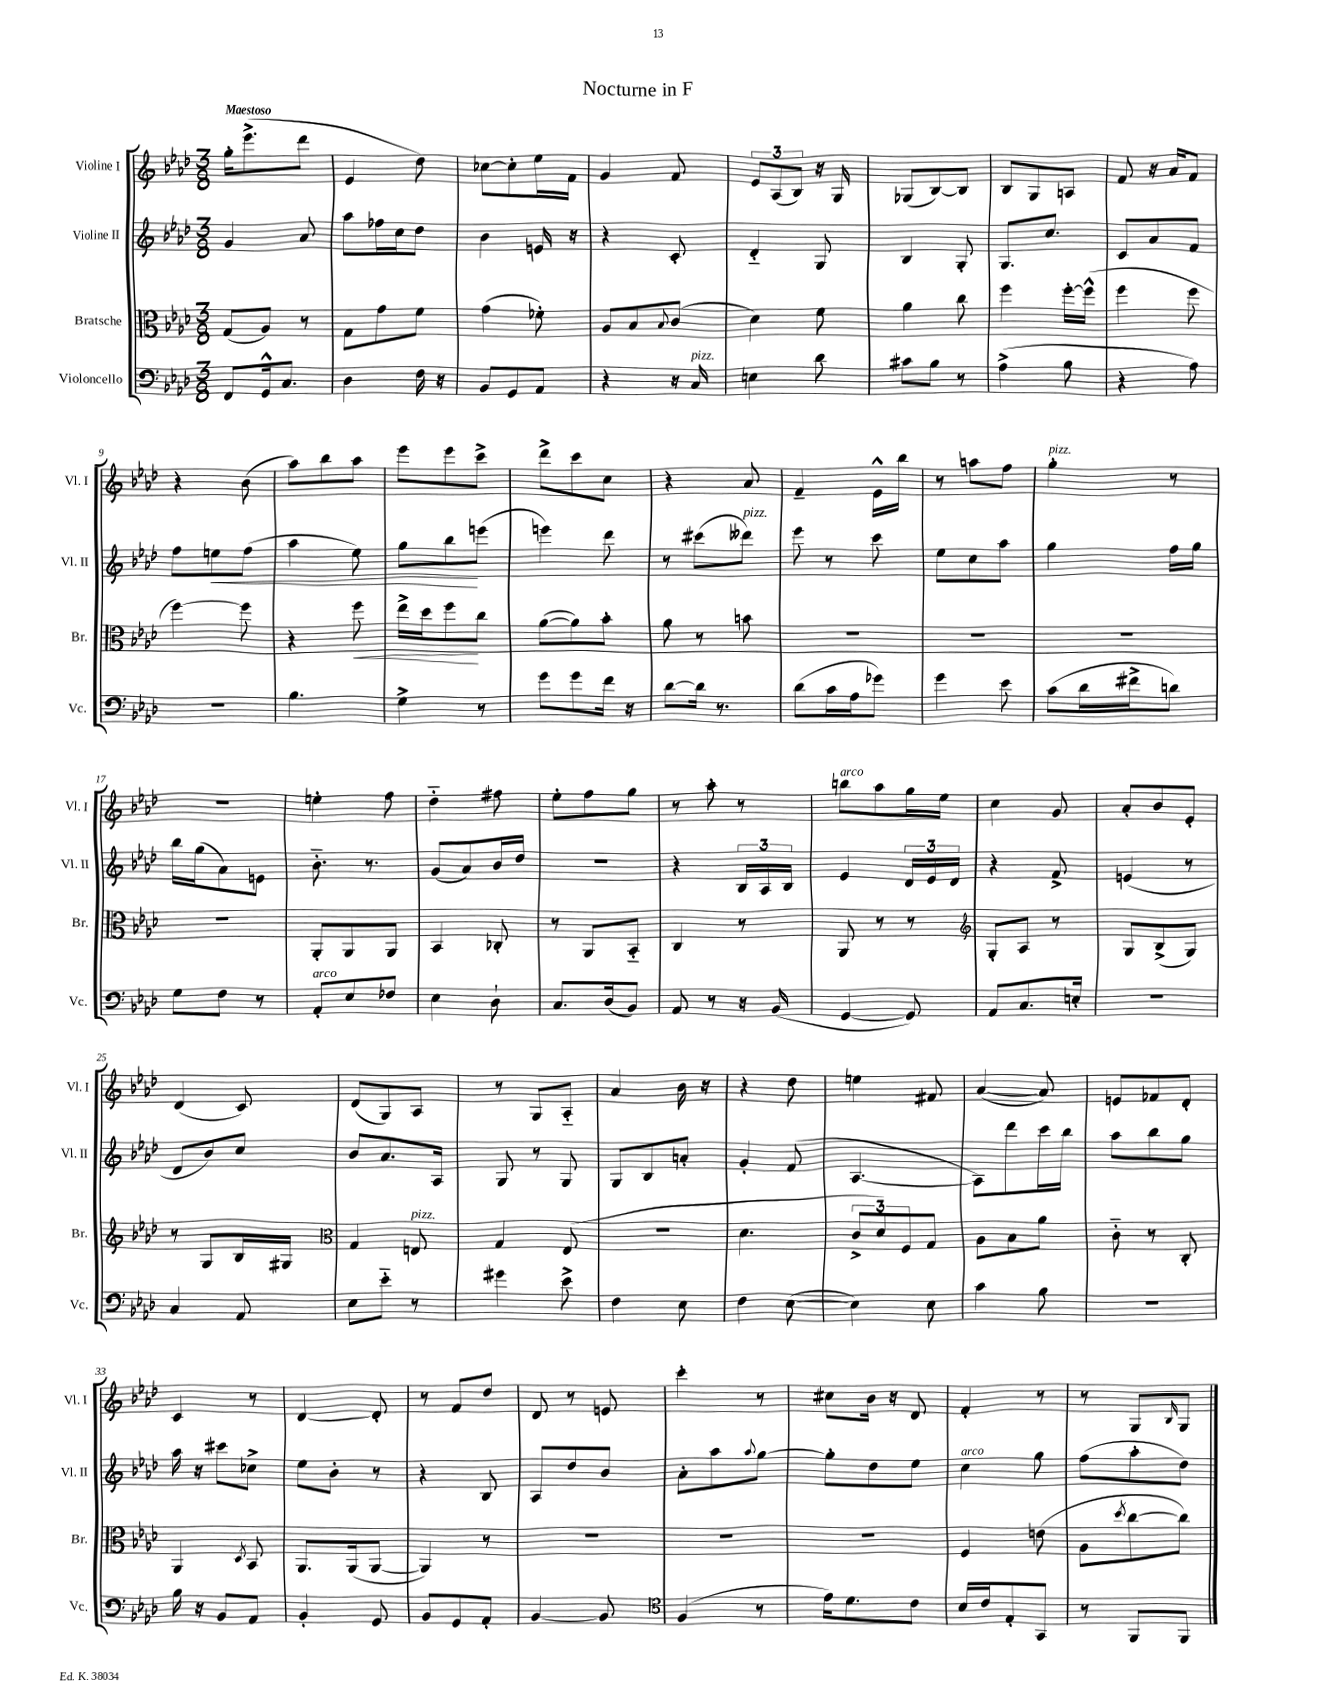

**kern	**kern	**kern	**kern
*staff4	*staff3	*staff2	*staff1
*clefF4	*clefC3	*clefG2	*clefG2
*k[b-e-a-d-]	*k[b-e-a-d-]	*k[b-e-a-d-]	*k[b-e-a-d-]
*M3/8	*M3/8	*M3/8	*M3/8
8FF	(8G	4g	16gg'
.	.	.	(8.eee-^
16GG^^	8A-)	.	.
8.C	.	.	.
.	8r	8a-	8ddd-
=	=	=	=
4D-	8G	8aa-	4e-
.	8g	16ff-	.
.	.	16cc	.
16F	8f	8dd-	8dd-)
16r	.	.	.
=	=	=	=
8BB-	(4g	4b-	[8cc-
8GG	.	.	8cc-']
8AA-	8f-')	16e	16ee-
.	.	16r	16f
=	=	=	=
4r	8A-	4r	4g
.	8B-	.	.
.	8qqB-	.	.
16r	(8c	8c'	8f
16C	.	.	.
=	=	=	=
4E	4d-)	4d-'~	12e-
.	.	.	(12A-
.	.	.	12B-)
8d-	8f	8G	16r
.	.	.	16G
=	=	=	=
8c#	4a-	4B-	(8G-
8B-	.	.	[8B-)
8r	8cc	8G'	8B-]
=	=	=	=
(4A-^	4ff	8.G	8B-
.	.	.	8G
.	.	8.cc	.
8B-	[16ff'	.	8A
.	(16ff^^]	.	.
=	=	=	=
4r	4ff	8c	8f
.	.	8a-	16r
.	.	.	16a-
8A-)	8ff	8f	8f
=	=	=	=
4.r	[4ff)	8ff	4r
.	.	8ee	.
.	8ff]	(8ff	(8b-
=	=	=	=
4.B-	4r	4aa-	8aa-)
.	.	.	8bb-
.	8ff	8ee-)	8aa-
=	=	=	=
4G^	16ee-^	8gg	8eee-
.	16dd-	.	.
.	8ff	8bb-	8eee-
8r	8cc	(8eee	8ccc^
=	=	=	=
8g	([8a-	4eee)	8ddd-^
8g	8a-])	.	8ccc
16f	8b-'	8ddd-	8cc
16r	.	.	.
=	=	=	=
[8d-	8a-	8r	4r
16d-]	8r	(8ccc#	.
8.r	.	.	.
.	8b	8ddd--)	8a-
=	=	=	=
(8d-	4.r	8eee-	4f~
16c	.	8r	.
16A-	.	.	.
8g-)	.	8ccc	16e-^^
.	.	.	16bb-
=	=	=	=
4g	4.r	8ee-	8r
.	.	8cc	8aa
8e-	.	8aa-	8ff
=	=	=	=
(8c	4.r	4gg	4gg'
16d-	.	.	.
16f#^	.	.	.
8d)	.	16ff	8r
.	.	16gg	.
=	=	=	=
8G	4.r	16bb-	4.r
.	.	(16gg	.
8F	.	8a-)	.
8r	.	8e	.
=	=	=	=
8AA-'	8AA-'	8.b-'~	4ee'
8E-	8AA-	.	.
.	.	8.r	.
8F-	8AA-	.	8ff
=	=	=	=
4E-	4BB-	(8g	4dd-'~
.	.	8a-)	.
8D-`	8C-'	16b-	8ff#
.	.	16dd-	.
=	=	=	=
8.C	8r	4.r	8ee-'
.	8AA-	.	8ff
(16D-	.	.	.
8BB-)	8BB-'~	.	8gg
=	=	=	=
8AA-	4C	4r	8r
8r	.	.	8aa-'
16r	8r	24B-	8r
.	.	24A-	.
(16BB-	.	.	.
.	.	24B-	.
=	=	=	=
[4GG	8AA-	4e-	8bb
.	8r	.	8aa-
8GG])	8r	24d-	16gg
.	.	24e-	.
.	.	.	16ee-
.	.	24d-	.
=	=	=	=
*	*clefG2	*	*
8AA-	8G'	4r	4cc
8.C	8A-	.	.
.	8r	8f^	8g
16E'	.	.	.
=	=	=	=
4.r	8G	(4e	8a-'
.	(8B-^	.	8b-
.	8G)	8r	8e-'
=	=	=	=
4C	8r	8d-	(4d-
.	8G	8b-)	.
8AA-	16B-	8cc	8c)
.	16G#	.	.
=	=	=	=
*	*clefC3	*	*
8E-	4G	8b-	(8d-
8e-'~	.	8.a-	8G)
8r	8E	.	8A-
.	.	16A-	.
=	=	=	=
4g#	4G	8G	8r
.	.	8r	8G
8e-^	(8E-	8G	8A-'~
=	=	=	=
4F	4.r	8G	4a-
.	.	8B-	.
8E-	.	8a'	16b-
.	.	.	16r
=	=	=	=
4F	4.d-	4g'	4r
([8E-	.	(8f	8dd-
=	=	=	=
4E-])	12c^	[4.A-	4ee
.	12d-)	.	.
.	12F	.	.
8E-	8G	.	8f#
=	=	=	=
4c	8A-	8A-])	([4a-
.	8B-	8ddd-	.
8B-	8a-	16ccc	8a-])
.	.	16bb-	.
=	=	=	=
4.r	8c'~	8aa-	8e
.	8r	8bb-	8f-
.	8C'	8gg	8d-'
=	=	=	=
16B-	4AA-	16aa-	4c
16r	.	16r	.
8BB-	.	8ccc#	.
.	8qD-	.	.
8AA-	8BB-	8cc-^	8r
=	=	=	=
4BB-'	8.AA-	8ee-	[4d-
.	.	8b-'	.
.	(16AA-	.	.
8GG	[8AA-	8r	8d-']
=	=	=	=
8BB-	4AA-])	4r	8r
8GG	.	.	8f
8AA-'	8r	8B-	8dd-
=	=	=	=
[4BB-	4.r	8A-	8d-
.	.	8dd-	8r
8BB-]	.	8b-	8e
=	=	=	=
*clefC4	*	*	*
(4F	4.r	8a-'	4ccc'
.	.	8aa-	.
.	.	8qqaa-	.
8r	.	[8gg	8r
=	=	=	=
16e-)	4.r	8gg']	8cc#
8.d-	.	.	.
.	.	8dd-	16b-
.	.	.	16r
8c	.	8ee-	8d-
=	=	=	=
16B-	4F	4cc	4f'
16c	.	.	.
8E-'	.	.	.
8GG	(8e	8gg	8r
=	=	=	=
8r	8A-	(8ff	8r
.	8qdd-	.	.
8FF	[8cc	8aa-'	8G
.	.	.	16qqB-
8FF	8cc])	8dd-)	8G
==	==	==	==
*-	*-	*-	*-
